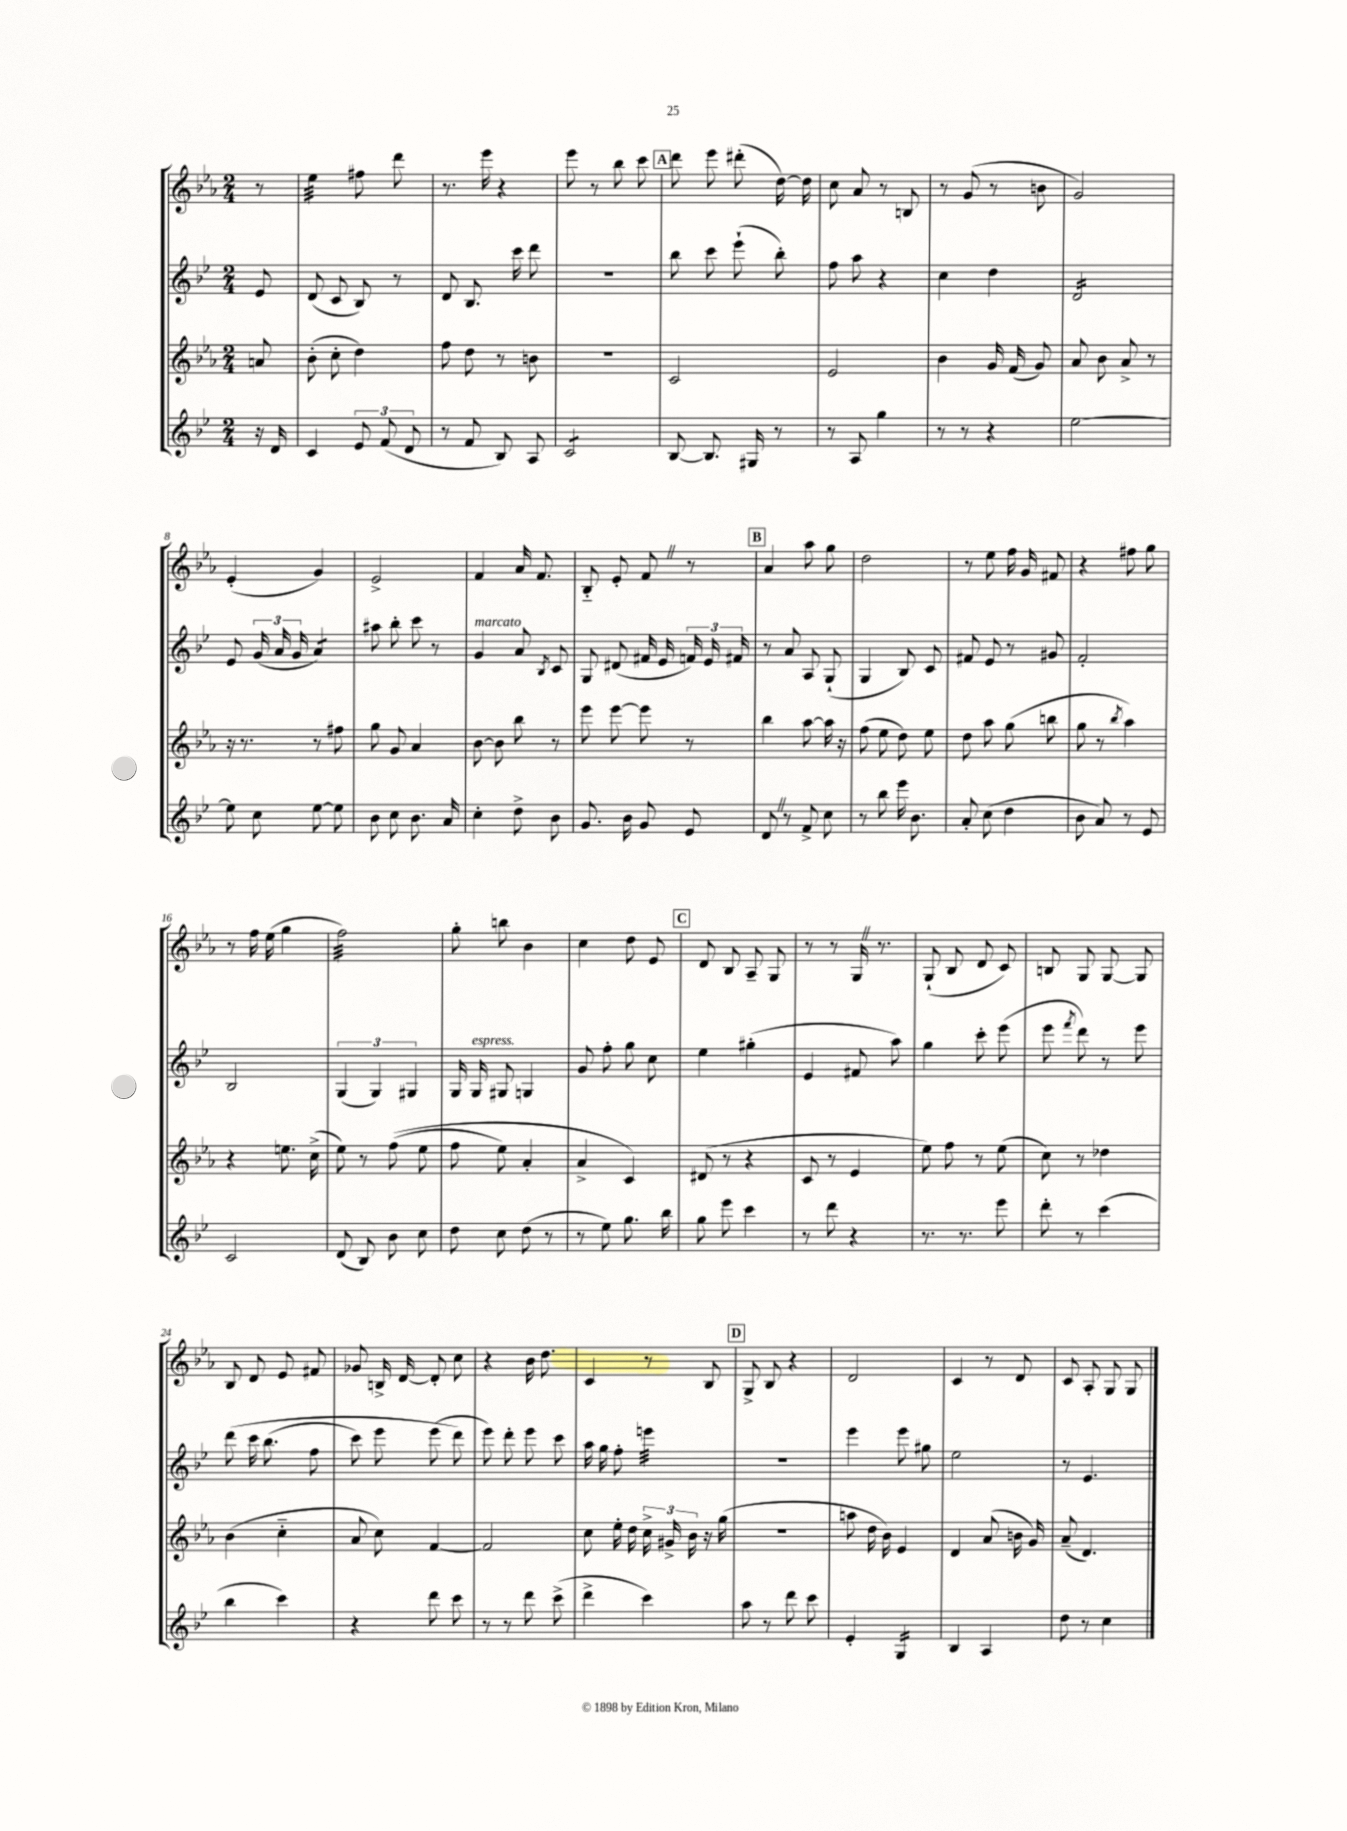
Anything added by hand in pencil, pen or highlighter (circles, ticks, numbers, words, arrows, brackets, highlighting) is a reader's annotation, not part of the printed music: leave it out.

**kern	**kern	**kern	**kern
*staff4	*staff3	*staff2	*staff1
*clefG2	*clefG2	*clefG2	*clefG2
*k[b-e-]	*k[b-e-a-]	*k[b-e-]	*k[b-e-a-]
*M2/4	*M2/4	*M2/4	*M2/4
16r	8a/	8e-/	8r
16d/	.	.	.
=	=	=	=
4c/	(8b-'\	(8d/	4ee-\
.	8cc'\	8c/	.
12e-/	4dd\)	8B-/)	8ff#\
(12f/	.	.	.
.	.	8r	8ddd\
12d/	.	.	.
=	=	=	=
8r	8ff\	8d/	8.r
8f/	8dd\	8.B-/	.
.	.	.	16eee-\
8B-/)	8r	.	4r
.	.	16ccc\	.
8A/	8b\	8ddd\	.
=	=	=	=
2c/	2r	2r	8eee-\
.	.	.	8r
.	.	.	8bb-\
.	.	.	8ccc\
=	=	=	=
[8B-/	2c/	8bb-\	8ddd\
8.B-/]	.	8ccc\	8eee-\
.	.	(8eee-`\	(8ddd#'\
16G#/	.	.	.
8r	.	8bb-'\)	[16dd\)
.	.	.	16dd\]
=	=	=	=
8r	2e-/	8ff\	8cc\
8A/	.	8aa\	8a-/
4gg\	.	4r	8r
.	.	.	8B/
=	=	=	=
8r	4b-\	4cc\	8r
8r	.	.	(8g/
4r	16g/	4dd\	8r
.	(16f/	.	.
.	8g/)	.	8b\
=	=	=	=
[2ee-\	8a-/	2d/	2g/)
.	8b-\	.	.
.	8a-^/	.	.
.	8r	.	.
=	=	=	=
8ee-\]	16r	8e-/	(4e-'/
.	8.r	.	.
8cc\	.	(24g/	.
.	.	24a/	.
.	.	24g/	.
[8ee-\	8r	4a/)	4g/)
8ee-\]	8ff#\	.	.
=	=	=	=
8b-\	8gg\	8aa#\	2e-^/
8cc\	8g/	8bb-'\	.
8.b-\	4a-/	8ccc\	.
.	.	8r	.
16a/	.	.	.
=	=	=	=
4cc'\	[8b-\	4g/	4f/
.	8b-\]	.	.
8dd^\	8bb-\	8a/	16a-/
.	.	.	8.f/
.	.	8qB-/	.
8b-\	8r	8c/	.
=	=	=	=
8.g/	8eee-\	8G/	8B-'~/
.	[8eee-\	(8d#/	8e-'/
16b-\	.	.	.
8g/	8eee-\]	16f#/	8f/
.	.	16e-/	.
8e-/	8r	24f/)	8r
.	.	24e-/	.
.	.	24f#/	.
=	=	=	=
8d/	4bb-\	8r	4a-/
8r	.	8a/	.
8f^/	[8aa-\	8A/	8aa-\
8cc\	16aa-\]	(8G`/	8gg\
.	16r	.	.
=	=	=	=
8r	(8ff\	4G/	2dd\
8bb-\	8ee-\	.	.
16eee-\	8dd\)	8B-/)	.
8.b-\	.	.	.
.	8ee-\	8c/	.
=	=	=	=
8a'/	8dd\	8f#/	8r
(8cc\	8aa-\	8e-/	8ee-\
4dd\	(8gg\	8r	16ff\
.	.	.	16g/
.	8bb\	8g#/	8f#/
=	=	=	=
8b-\	8gg\	2f'/	4r
8a/)	8r	.	.
.	8qbb-/	.	.
8r	4aa-\)	.	8ff#\
8e-/	.	.	8gg\
=	=	=	=
2c/	4r	2B-/	8r
.	.	.	16ff\
.	.	.	(16ee-\
.	8.ee\	.	4gg\
.	(16cc^\	.	.
=	=	=	=
(8d/	8ee-\)	(6G/	2ff\)
8B-/)	8r	.	.
.	.	6G/)	.
8b-\	&((8ff\	.	.
.	.	6G#/	.
8cc\	8ee-\	.	.
=	=	=	=
8dd\	8ff\	16G/	8gg'\
.	.	16G/	.
8cc\	8ee-\)	8G#/	8bb\
(8dd\	4a-'/	4G/	4b-\
8r	.	.	.
=	=	=	=
8r	4a-^/	8g/	4cc\
8ee-\)	.	8ff'\	.
8.gg\	4c/&)	8gg\	8dd\
.	.	8cc\	8e-/
16bb-\	.	.	.
=	=	=	=
8gg\	(8d#/	4ee-\	8d/
8eee-\	8r	.	8B-/
4ccc\	4r	(4gg#'\	8A-~/
.	.	.	8G/
=	=	=	=
8r	8c/	4e-/	8r
8ddd\	8r	.	8r
4r	4e-/	8f#/	16G/
.	.	.	8.r
.	.	8aa\)	.
=	=	=	=
8.r	8ee-\)	4gg\	(8G`/
.	8ff\	.	8B-/
8.r	.	.	.
.	8r	8ccc'\	8d/
8eee-\	(8ee-\	(8eee-\	8c/)
=	=	=	=
8ddd'\	8cc\)	8eee-\	8B/
.	.	8qfff/	.
8r	8r	8ddd\)	8G/
(4ccc\	4dd-\	8r	[8G/
.	.	8eee-\	8G/]
=	=	=	=
4bb-\	(4b-\	&(8ddd\	8B-/
.	.	16ccc\	8d/
.	.	(8.bb-\	.
4ccc\)	4cc'~\	.	8e-/
.	.	8ff\	8f#/
=	=	=	=
4r	8a-/	8ccc\)	8g-/
.	8cc\)	8eee-\	16B^/
.	.	.	[16d/
8ddd\	[4f/	(8eee-\	8d'/]
8ccc\	.	8ddd\&)	8cc\
=	=	=	=
8r	2f/]	8eee-\)	4r
8r	.	8ddd'\	.
8ddd\	.	8eee-\	16b-\
.	.	.	8.dd\
(8ccc^\	.	8ccc\	.
=	=	=	=
4ddd^\	8cc\	16aa\	4c/
.	.	16gg\	.
.	16ee-'\	8ff'\	.
.	16dd\	.	.
4ccc\)	24cc^\	4eee\	8r
.	24g#^/	.	.
.	24b-\	.	.
.	16r	.	8B-/
.	(16gg\	.	.
=	=	=	=
8aa\	2r	2r	8G^/
8r	.	.	8B-/
8ddd\	.	.	4r
8ccc\	.	.	.
=	=	=	=
4e-'/	8aa\	4eee-\	2d/
.	16dd\	.	.
.	16b-\)	.	.
4G/	4e-/	8eee-\	.
.	.	8gg#\	.
=	=	=	=
4B-/	4d/	2ee-\	4c/
4A/	(8a-/	.	8r
.	16b\	.	8d/
.	16g/)	.	.
=	=	=	=
8dd\	(8a-~/	8r	8c/
8r	4.d/)	4.e-/	8A-'/
4cc\	.	.	8G/
.	.	.	8G/
==	==	==	==
*-	*-	*-	*-
